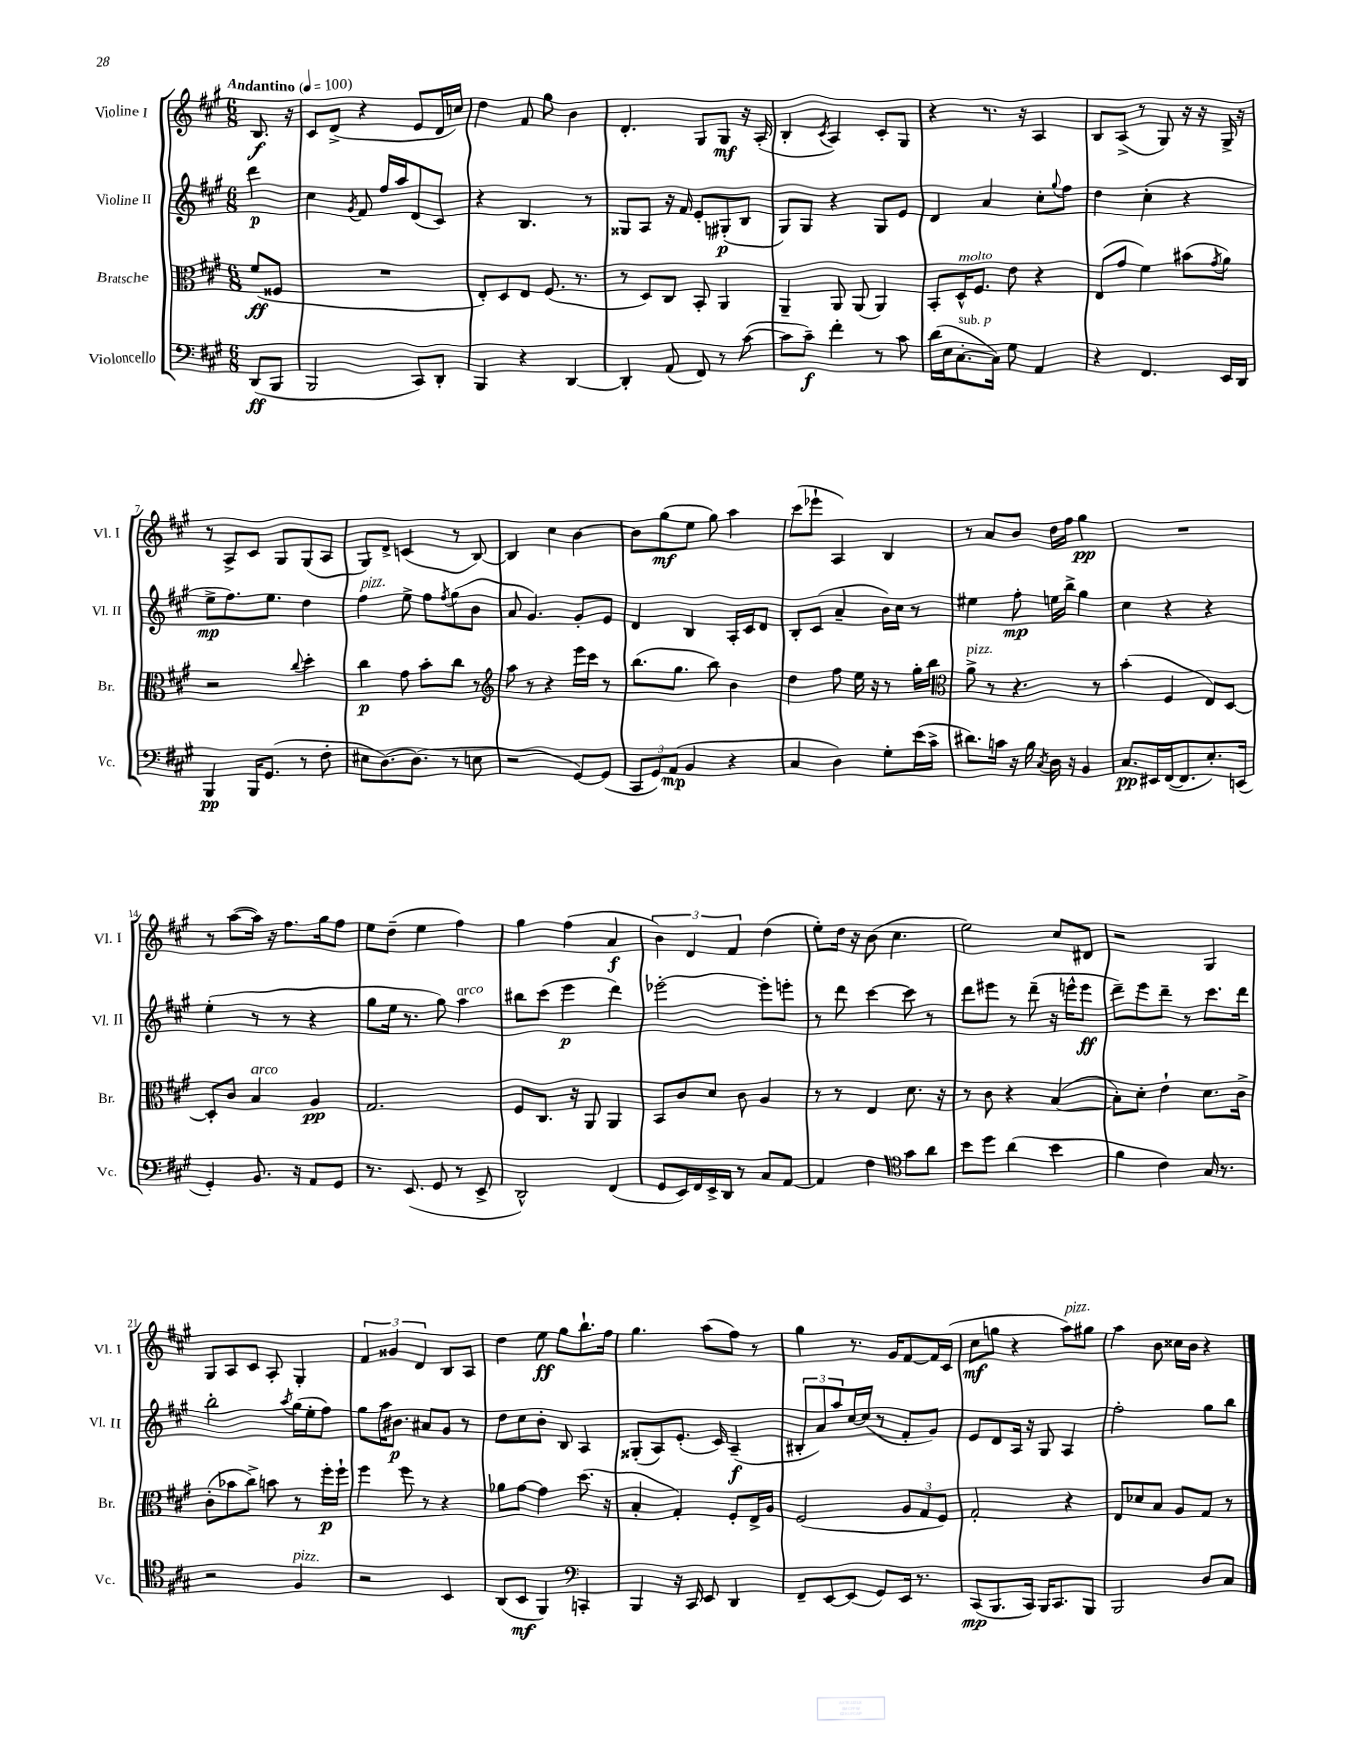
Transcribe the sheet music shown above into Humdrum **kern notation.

**kern	**dynam	**kern	**dynam	**kern	**dynam	**kern	**dynam
*part4	*part4	*part3	*part3	*part2	*part2	*part1	*part1
*staff4	*staff4	*staff3	*staff3	*staff2	*staff2	*staff1	*staff1
*I"Violoncello	*	*I"Bratsche	*	*I"Violine II	*	*I"Violine I	*
*I'Vc.	*	*I'Br.	*	*I'Vl. II	*	*I'Vl. I	*
*clefF4	*	*clefC3	*	*clefG2	*	*clefG2	*
*k[f#c#g#]	*	*k[f#c#g#]	*	*k[f#c#g#]	*	*k[f#c#g#]	*
*M6/8	*	*M6/8	*	*M6/8	*	*M6/8	*
*MM100	*	*MM100	*	*MM100	*	*MM100	*
=	=	=	=	=	=	=	=
!	!	!	!	!	!	!LO:TX:a:B:t=Andantino	!
(8DD/L	ff	(8f#/L	ff	4ddd\	p	8.B/	f
8BBB/J	.	8F##X/J	.	.	.	.	.
.	.	.	.	.	.	16r	.
=1	=1	=1	=1	=1	=1	=1	=1
2BBB/	.	2.r	.	4cc#\	.	8c#/L	.
.	.	.	.	.	.	(8d^/J	.
.	.	.	.	8qg#/	.	.	.
.	.	.	.	8f#/	.	4r	.
.	.	.	.	16ff#/LL	.	.	.
.	.	.	.	16aa/J	.	.	.
8CC#/L)	.	.	.	(8d/	.	8e/L	.
8DD'/J	.	.	.	8c#/J)	.	16d/L	.
.	.	.	.	.	.	16ccn/JJ)	.
=2	=2	=2	=2	=2	=2	=2	=2
4BBB/	.	8E'/L)	.	4r	.	4dd\	.
.	.	8D/	.	.	.	.	.
4r	.	8E/J	.	4.B/	.	8f#/	.
.	.	(8.F#/	.	.	.	8gg#\	.
[4DD/	.	.	.	.	.	4b\	.
.	.	8.r	.	.	.	.	.
.	.	.	.	8r	.	.	.
=3	=3	=3	=3	=3	=3	=3	=3
4DD'/]	.	8r	.	8G##X/L	.	4.d'/	.
.	.	8D/L)	.	8A/J	.	.	.
(8AA/	.	8C#/J	.	16r	.	.	.
.	.	.	.	16f#/	.	.	.
8FF#/)	.	8BB'/	.	8e'/L	.	8G#/L	.
8r	.	4AA/	.	(8G#X'/	p	8G#/J	mf
([8c#\	.	.	.	8B/J	.	16r	.
.	.	.	.	.	.	(16A'/	.
=4	=4	=4	=4	=4	=4	=4	=4
8c#\L]	.	4AA~/	.	8G#/L)	.	4B'/	.
8c#~\J)	f	.	.	8G#/J	.	.	.
.	.	.	.	.	.	8qc#/	.
4f#'\	.	8AA/	.	4r	.	4A/)	.
.	.	(8AA/	.	.	.	.	.
8r	.	4AA/)	.	8G#/L	.	8c#'/L	.
8c#\	.	.	.	8e/J	.	8G#/J	.
=5	=5	=5	=5	=5	=5	=5	=5
(16d\LL	.	8BB'/L	.	4d/	.	4r	.
16E\J	.	.	.	.	.	.	.
!	!	!LO:TX:a:i:t=molto	!	!	!	!	!
!LO:TX:a:i:t=sub. p	!	!	!	!	!	!	!
[8.C#'\	.	16D^^/K	.	.	.	.	.
.	.	8.F#/J	.	.	.	.	.
.	.	.	.	4a/	.	8.r	.
16C#\Jk])	.	.	.	.	.	.	.
8G#\	.	8e\	.	.	.	.	.
.	.	.	.	.	.	16r	.
4AA/	.	4r	.	8cc#'\L	.	4A/	.
.	.	.	.	8qqgg#/	.	.	.
.	.	.	.	8ff#\J	.	.	.
=6	=6	=6	=6	=6	=6	=6	=6
4r	.	(8E/L	.	4dd\	.	8B/L	.
.	.	8g#/J	.	.	.	(8A^/J	.
4.FF#/	.	4f#\)	.	(4cc#'\	.	8r	.
.	.	.	.	.	.	8G#/)	.
.	.	(8b#X\L	.	4r	.	16r	.
.	.	.	.	.	.	16r	.
.	.	8qg#/	.	.	.	.	.
16EE/LL	.	8a\J)	.	.	.	16G#^/	.
16DD/JJ	.	.	.	.	.	16r	.
!!LO:LB:g=z
=7	=7	=7	=7	=7	=7	=7	=7
4BBB/	pp	2r	.	8ee^\L	mp	8r	.
.	.	.	.	8.ff#\)	.	8A^/L	.
16BBB/KL	.	.	.	.	.	8c#/J	.
(8.GG#/J	.	.	.	8.ee\J	.	.	.
.	.	.	.	.	.	8G#/L	.
.	.	8qqcc#/	.	.	.	.	.
8r	.	4dd'\	.	4dd\	.	(8G#/	.
8F#'\	.	.	.	.	.	8A/J	.
=8	=8	=8	=8	=8	=8	=8	=8
!	!	!	!	!LO:TX:a:i:t=pizz.	!	!	!
8E#X\L	.	4cc#\	p	4ff#\	.	8G#/L)	.
[8.D\)	.	.	.	.	.	8d^/J	.
.	.	8g#\	.	8ee^\	.	(4cn/	.
(8.D\J]	.	.	.	.	.	.	.
.	.	8b'\L	.	8ff#\L	.	.	.
.	.	.	.	8qff#/	.	.	.
8r	.	8cc#\J	.	(8gg#\	.	8r	.
8En\	.	8r	.	8b\J	.	[8B/)	.
=9	=9	=9	=9	=9	=9	=9	=9
*	*	*clefG2	*	*	*	*	*
2r	.	8aa\	.	8a/	.	4B/]	.
.	.	8r	.	4.g#/)	.	.	.
.	.	4r	.	.	.	4cc#\	.
[8GG#/L)	.	16eee\LL	.	8g#'/L	.	[4b\	.
.	.	16ccc#\JJ	.	.	.	.	.
(8GG#/J]	.	8r	.	8e/J	.	.	.
=10	=10	=10	=10	=10	=10	=10	=10
12CC#/L	.	(8.bb\L	.	4d/	.	8b\L]	.
12GG#/)	.	.	.	.	.	.	.
.	.	.	.	.	.	(8gg#\	mf
(12AA/J	mp	.	.	.	.	.	.
.	.	8.gg#\J	.	.	.	.	.
4BB/	.	.	.	4B/	.	8ee\J	.
.	.	8bb\)	.	.	.	8gg#\)	.
4r	.	4b\	.	16A'/LL	.	4aa\	.
.	.	.	.	16c#/J	.	.	.
.	.	.	.	8d/J	.	.	.
=11	=11	=11	=11	=11	=11	=11	=11
4C#/	.	4dd\	.	8B'/L	.	(8ccc#\L	.
.	.	.	.	(8c#/J	.	8eee-X`\J	.
4D\)	.	8ff#\	.	4a~/	.	4A/)	.
.	.	16ee\	.	.	.	.	.
.	.	16r	.	.	.	.	.
8G#'\L	.	8r	.	16b\LL)	.	4B/	.
.	.	.	.	16cc#\JJ	.	.	.
(16e\L	.	16gg#'\LL	.	8r	.	.	.
16c#^\JJ	.	16bb\JJ	.	.	.	.	.
=12	=12	=12	=12	=12	=12	=12	=12
*	*	*clefC3	*	*	*	*	*
!	!	!LO:TX:a:i:t=pizz.	!	!	!	!	!
8.d#X\L)	.	8a^\	.	4ee#X\	.	8r	.
.	.	8r	.	.	.	8a/L	.
16cn\Jk	.	.	.	.	.	.	.
16r	.	4.r	.	8ff#'\	mp	8b/J	.
16B\	.	.	.	.	.	.	.
8qC#/	.	.	.	.	.	.	.
16D\	.	.	.	16een\LL	.	16dd\LL	.
16r	.	.	.	16bb^\JJ	.	16ff#\JJ	.
4BB/	.	.	.	4gg#\	.	4gg#\	pp
.	.	8r	.	.	.	.	.
=13	=13	=13	=13	=13	=13	=13	=13
8.C#/L	pp	(4b'\	.	4cc#\	.	2.r	.
16EE#X/L	.	.	.	.	.	.	.
([16FF#/J	.	4F#/	.	4r	.	.	.
8.FF#/]	.	.	.	.	.	.	.
8.E'/)	.	8E/L)	.	4r	.	.	.
.	.	[8D/J	.	.	.	.	.
(16EEn/Jk	.	.	.	.	.	.	.
!!LO:LB:g=z
=14	=14	=14	=14	=14	=14	=14	=14
4GG#'/)	.	8D'/L]	.	(4ee'\	.	8r	.
.	.	8c#/J	.	.	.	([8aa\L	.
!	!	!LO:TX:a:i:t=arco	!	!	!	!	!
8.BB/	.	4B/	.	8r	.	16aa\Jk])	.
.	.	.	.	.	.	16r	.
.	.	.	.	8r	.	8.ff#\L	.
16r	.	.	.	.	.	.	.
8AA/L	.	4A/	pp	4r	.	.	.
.	.	.	.	.	.	16gg#\k	.
8GG#/J	.	.	.	.	.	8ff#\J	.
=15	=15	=15	=15	=15	=15	=15	=15
8.r	.	2.G#/	.	8gg#\L	.	8ee\L	.
.	.	.	.	16ee\Jk	.	(8dd~\J	.
(8.EE/	.	.	.	8.r	.	.	.
.	.	.	.	.	.	4ee\	.
8GG#/	.	.	.	8gg#\)	.	.	.
!	!	!	!	!LO:TX:a:i:t=arco	!	!	!
8r	.	.	.	4aa\	.	4ff#\)	.
8EE^/	.	.	.	.	.	.	.
=16	=16	=16	=16	=16	=16	=16	=16
2DD^^/)	.	8F#/L	.	8bb#X\L	.	4gg#\	.
.	.	8.C#/J	.	(8ccc#\J	.	.	.
.	.	.	.	4eee\	p	(4ff#\	.
.	.	16r	.	.	.	.	.
.	.	8AA/	.	.	.	.	.
(4FF#/	.	4AA/	.	4ddd\)	.	4a/	f
=17	=17	=17	=17	=17	=17	=17	=17
8GG#/L	.	8BB/L	.	[2eee-X'\	.	6b\)	.
16EE/L)	.	8c#/	.	.	.	.	.
.	.	.	.	.	.	6d/	.
16FF#/	.	.	.	.	.	.	.
16EE^/	.	8d/J	.	.	.	.	.
16DD/JJ	.	.	.	.	.	.	.
.	.	.	.	.	.	6f#/	.
8r	.	8c#\	.	.	.	.	.
8C#/L	.	4A/	.	8eee-'\L]	.	(4dd\	.
[8AA/J	.	.	.	8eeen'\J	.	.	.
=18	=18	=18	=18	=18	=18	=18	=18
4AA/]	.	8r	.	8r	.	8ee'\L)	.
.	.	8r	.	8ddd\	.	16dd\Jk	.
.	.	.	.	.	.	16r	.
4F#\	.	4E/	.	[4ccc#\	.	(8b\	.
.	.	.	.	.	.	4.cc#\	.
*clefC4	*	*	*	*	*	*	*
8g#\L	.	8.d\	.	8ccc#\]	.	.	.
8a\J	.	.	.	8r	.	.	.
.	.	16r	.	.	.	.	.
=19	=19	=19	=19	=19	=19	=19	=19
8b\L	.	8r	.	8ddd\L	.	2ee\)	.
8dd\J	.	8c#\	.	8eee#X\J	.	.	.
(4a\	.	4r	.	8r	.	.	.
.	.	.	.	(8ddd~\	.	.	.
4b\	.	([4B/	.	16r	.	8cc#/L	.
.	.	.	.	16eeen^^\KL	.	.	.
.	.	.	.	8eee\J	ff	8d#X/J	.
=20	=20	=20	=20	=20	=20	=20	=20
4f#\	.	8B'\L])	.	8ddd~\L)	.	2r	.
.	.	8d'\J	.	8eee\	.	.	.
4c#\)	.	4e`\	.	8ddd~\J	.	.	.
.	.	.	.	8r	.	.	.
16G#/	.	8.d\L	.	8.ccc#\L	.	4G#/	.
8.r	.	.	.	.	.	.	.
.	.	16c#^\Jk	.	16ddd\Jk	.	.	.
!!LO:LB:g=z
=21	=21	=21	=21	=21	=21	=21	=21
2r	.	(8c#'\L	.	2bb'\	.	8G#/L	.
.	.	8b-X\	.	.	.	8A/	.
.	.	8cc#^\J)	.	.	.	8c#/J	.
.	.	8bn\	.	.	.	8A'/	.
.	.	.	.	8qaa/	.	.	.
!LO:TX:a:i:t=pizz.	!	!	!	!	!	!	!
4F#/	.	8r	.	(16gg#\LL	.	4G#'/	.
.	.	.	.	16ee'\J	.	.	.
.	.	16ff#'\LL	p	8ff#\J)	.	.	.
.	.	16ff#`\JJ	.	.	.	.	.
=22	=22	=22	=22	=22	=22	=22	=22
2r	.	4ff#\	.	8gg#\L	.	6f#/	.
.	.	.	.	16aa\K	.	.	.
.	.	.	.	.	.	6g##X/	.
.	.	.	.	8.b#X\J	p	.	.
.	.	8ff#\	.	.	.	.	.
.	.	.	.	.	.	6d/	.
.	.	8r	.	8a#X/L	.	.	.
4BB/	.	4r	.	8g#/J	.	8B/L	.
.	.	.	.	8r	.	8A/J	.
=23	=23	=23	=23	=23	=23	=23	=23
(8AA/L	.	8a-X\L	.	8dd\L	.	4dd\	.
8BB/J	mf	[8g#\J	.	8cc#\	.	.	.
4FF#/)	.	4g#\]	.	8b'\J	.	8ee\	ff
.	.	.	.	8B/	.	8gg#\L	.
*clefF4	*	*	*	*	*	*	*
4CCn'/	.	(8.dd\	.	4A/	.	8.bb`\	.
.	.	16r	.	.	.	16ff#\Jk	.
=24	=24	=24	=24	=24	=24	=24	=24
4BBB/	.	4B'/	.	(8G##X'/L	.	4.gg#\	.
.	.	.	.	8A/)	.	.	.
16r	.	4G#'/)	.	(8.e'/J	.	.	.
16CC#/	.	.	.	.	.	.	.
8EE/	.	.	.	.	.	(8aa\L	.
.	.	.	.	16c#/)	.	.	.
4DD/	.	8F#'/L	.	(4A~/	f	8ff#\J)	.
.	.	16E^/L	.	.	.	8r	.
.	.	16A/JJ	.	.	.	.	.
=25	=25	=25	=25	=25	=25	=25	=25
8FF#~/L	.	(2F#/	.	12B#X'/L	.	4gg#\	.
.	.	.	.	12a/)	.	.	.
[8EE/	.	.	.	.	.	.	.
.	.	.	.	12aa/	.	.	.
(8EE/J]	.	.	.	[16cc#/L	.	8.r	.
.	.	.	.	(16cc#/JJ]	.	.	.
8GG#/L)	.	.	.	8r	.	.	.
.	.	.	.	.	.	16g#/KL	.
16EE/Jk	.	12A/L	.	8f#'/L	.	[8f#/	.
8.r	.	.	.	.	.	.	.
.	.	12G#/	.	.	.	.	.
.	.	.	.	8g#/J)	.	16f#/L]	.
.	.	12F#/J)	.	.	.	.	.
.	.	.	.	.	.	(16c#/JJ	.
=26	=26	=26	=26	=26	=26	=26	=26
(8CC#/L	mp	2G#'/	.	8e/L	.	8cc#\L	mf
8.BBB/	.	.	.	8d/	.	8ggn\J	.
.	.	.	.	16A/Jk	.	4r	.
16CC#/Jk)	.	.	.	16r	.	.	.
16BBB/KL	.	.	.	8G#/	.	.	.
8.CC#/	.	.	.	.	.	.	.
!	!	!	!	!	!	!LO:TX:a:i:t=pizz.	!
.	.	4r	.	4A/	.	8aa\L)	.
8BBB/J	.	.	.	.	.	8gg#X\J	.
=27	=27	=27	=27	=27	=27	=27	=27
2BBB/	.	8E/L	.	2ff#'\	.	4aa\	.
.	.	8d-X/	.	.	.	.	.
.	.	8B/J	.	.	.	8b\	.
.	.	8A/L	.	.	.	16cc##X\LL	.
.	.	.	.	.	.	16b\JJ	.
8D/L	.	8G#/J	.	8gg#\L	.	4r	.
8C#/J	.	8r	.	8bb\J	.	.	.
==	==	==	==	==	==	==	==
*-	*-	*-	*-	*-	*-	*-	*-
